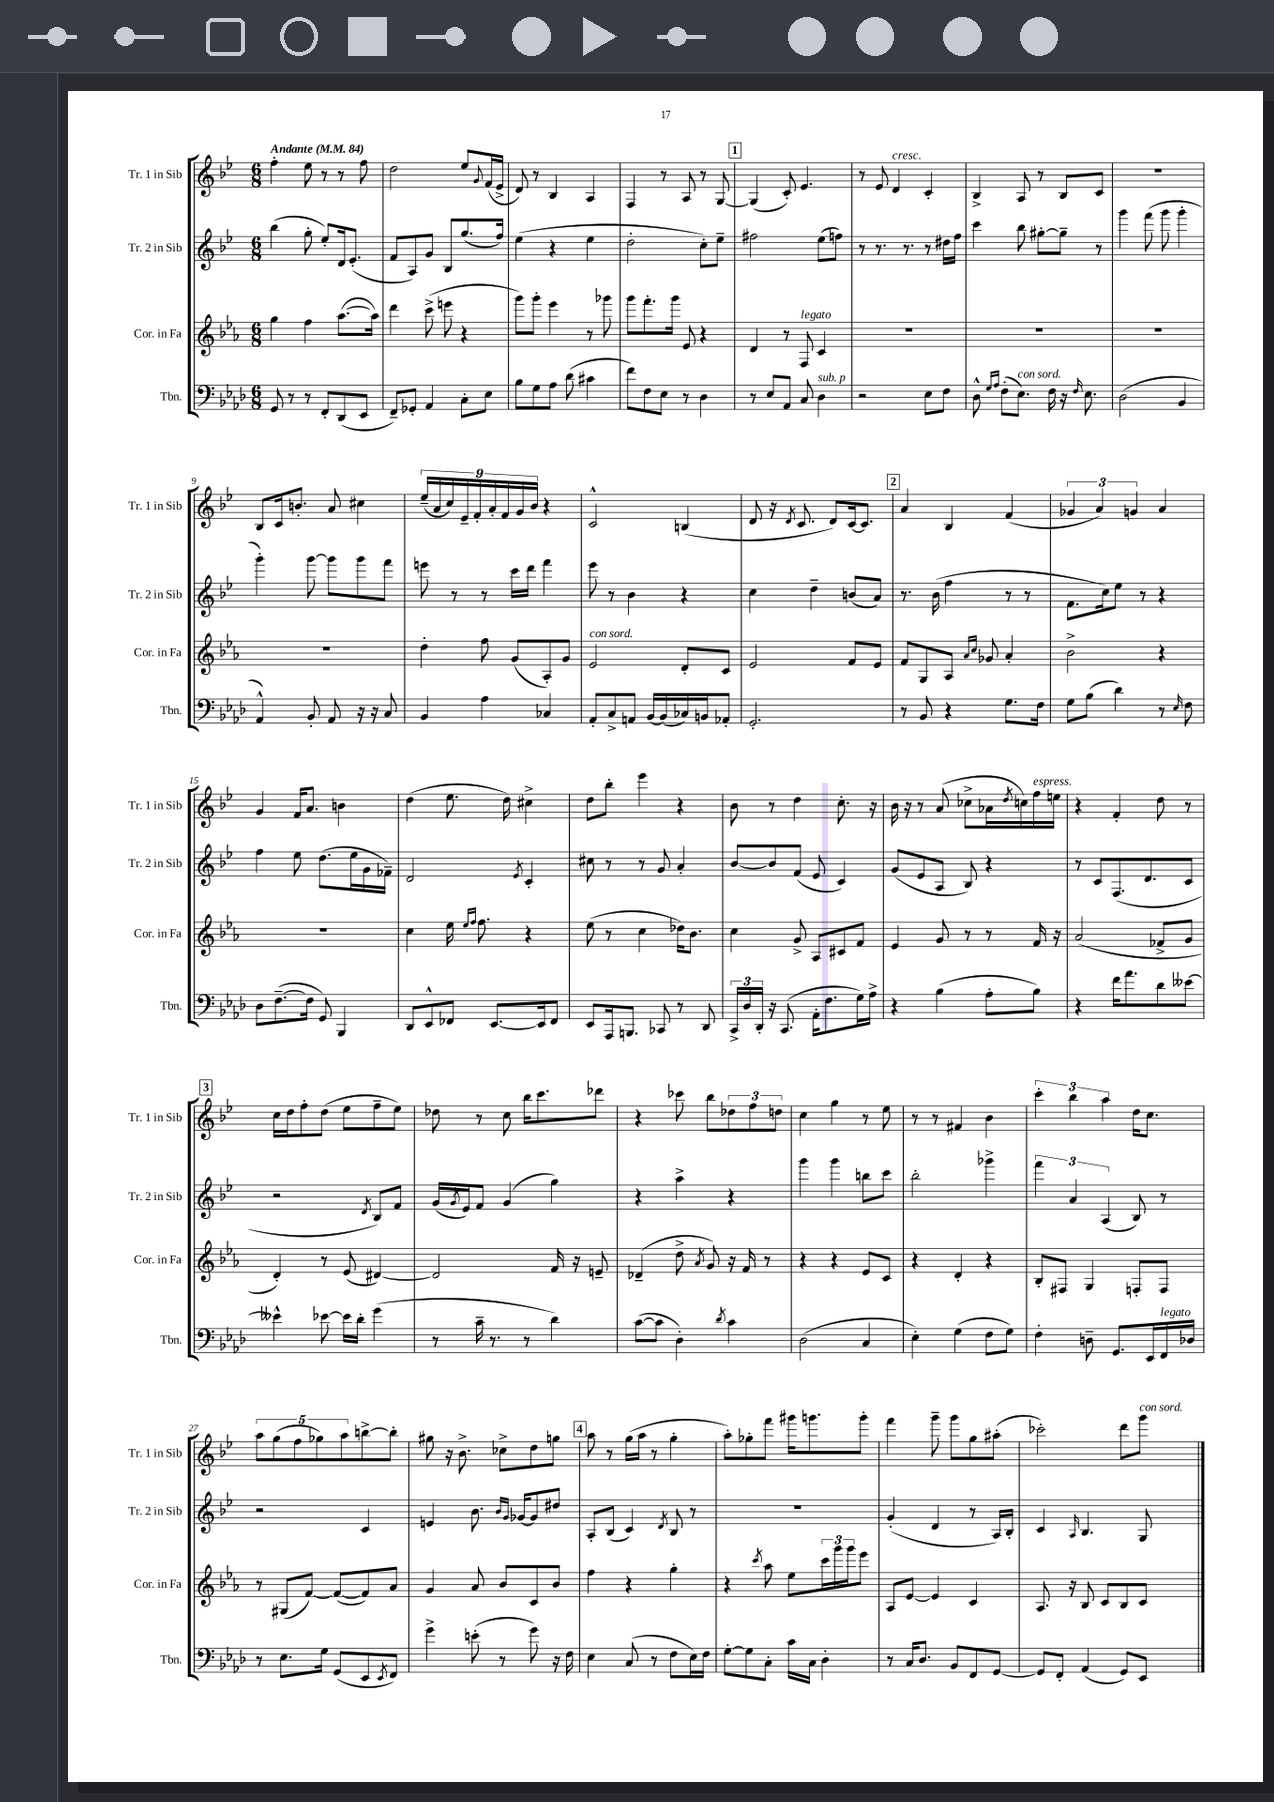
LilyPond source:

<<
\new StaffGroup <<
\new Staff = "s0" \with { instrumentName = "Tr. 1 in Sib" shortInstrumentName = "Tr. 1 in Sib" } {
    \clef treble \key bes \major \numericTimeSignature \time 6/8 \tempo "Andante" 4 = 84
    f''4-. ees''8 r8 r8 f''8 |
    d''2 ees''8 \appoggiatura { g'8 } f'16( ees'16-> |
    d'8) r8 bes4 a4 |
    f4 r8 a8 r8 g8~ |
    \mark \markup { \box "1" } g4( c'8-.) ees'4. |
    r8 ees'8 d'4^\markup { \italic "cresc." } c'4-. |
    bes4-> a8 r8 bes8 c'8 |
    R2. |
    bes8 c'16 b'8.-. a'8 cis''4 |
    \tuplet 9/8 { ees''16--( a'16 c''16) ees'16-- f'16-. a'16-. f'16 g'16 bes'16 } r4 |
    c'2-^ b4( |
    d'8 r16 \acciaccatura { d'8 } c'8. d'8) c'16~ c'8. |
    \mark \markup { \box "2" } a'4 bes4 f'4( |
    \tuplet 3/2 { ges'4 a'4) g'4 } a'4 |
    g'4 f'16 a'8. b'4 |
    d''4( ees''8. d''16) cis''4-> |
    d''8 bes''8-. ees'''4 r4 |
    bes'8 r8 d''4 c''8.-. r16 |
    bes'16 r16 r8 a'8( ces''8-> aes'16 \acciaccatura { d''8 } c''16) f''16^\markup { \italic "espress." } e''16 |
    r4 f'4-. d''8 r8 |
    \mark \markup { \box "3" } c''16 d''16 f''8-. d''8( ees''8 f''8-- ees''8) |
    des''8 r8 c''8 bes''16 c'''8. des'''8 |
    r4 ces'''8 bes''8 \tuplet 3/2 { des''8 f''8 d''8 } |
    c''4 g''4 r8 ees''8 |
    r8 r8 fis'4 bes'4 |
    \tuplet 3/2 { c'''4-. bes''4 a''4 } d''16 c''8. |
    \tuplet 5/4 { a''8 g''8( f''8 ges''8) a''8 } b''8~-> b''8-. |
    gis''8 r16 bes'8.-> ces''8-> d''8 g''8 |
    \mark \markup { \box "4" } a''8 r8 g''16( a''16 r8 g''4-. |
    a''8-.) ges''8-. f'''8 gis'''16 g'''8. g'''8-. |
    f'''4 g'''8-- g'''8 g''8 ais''8-.( |
    ces'''2-.) d'''8 g'''8^\markup { \italic "con sord." } \bar "|." |
}
\new Staff = "s1" \with { instrumentName = "Tr. 2 in Sib" shortInstrumentName = "Tr. 2 in Sib" } {
    \clef treble \key bes \major \numericTimeSignature \time 6/8
    bes''4( g''8-. ees''8-.) d'16 ees'8.-.( |
    f'8 a8) g'8 bes8 g''8.( f''16) |
    ees''4( r4 ees''4 |
    d''2-. c''8-.) ees''8-- |
    \mark \markup { \box "1" } fis''2 ees''8( f''8) |
    r8 r8. r8. r8 dis''16 f''16 |
    c'''4 bes''8 gis''8~-. gis''8-- r8 |
    g'''4 f'''8( g'''8 g'''4-. |
    g'''4-.) g'''8~ g'''8 g'''8 f'''8 |
    e'''8 r8 r8 c'''16 d'''16 f'''4 |
    ees'''8 r8 bes'4 r4 |
    c''4 d''4-- b'8( a'8) |
    \mark \markup { \box "2" } r8. bes'16( f''4 r8 r8 |
    f'8. c''16) ees''8 r8 r4 |
    f''4 ees''8 d''8.( ees''16 g'16 fes'16--) |
    d'2 \acciaccatura { ees'8 } c'4-. |
    cis''8 r8 r8 g'8 a'4-. |
    bes'8~ bes'8 f'8( ees'8 c'4) |
    g'8( ees'8 a8 bes8) r4 |
    r8 c'8 f8.( d'8. c'8 |
    \mark \markup { \box "3" } r2 \acciaccatura { d'8 } bes8) f'8 |
    g'16( \acciaccatura { g'8 } ees'16) f'8 g'4( g''4) |
    r4 a''4-> r4 |
    g'''4 g'''4 b''8 c'''8 |
    bes''2-. ges'''4-> |
    \tuplet 3/2 { f'''4 a'4 a4( } bes8) r8 |
    r2 c'4 |
    e'4 bes'8. \grace { bes'16 g'16 } ges'16~ ges'8 dis''8 |
    \mark \markup { \box "4" } a8-. bes8( c'4) \acciaccatura { d'8 } bes8 r8 |
    R2. |
    g'4-.( d'4 r8 a16) bes16-. |
    c'4 \grace { a16 } bes4. g8 \bar "|." |
}
\new Staff = "s2" \with { instrumentName = "Cor. in Fa" shortInstrumentName = "Cor. in Fa" } {
    \clef treble \key ees \major \numericTimeSignature \time 6/8
    g''4 f''4 aes''8.~( aes''16) |
    d'''4 c'''8->( e'''8 r4 |
    g'''8) g'''8-. ees'''4 r8 ges'''8 |
    g'''8 f'''8.-. g'''16 ees'8 r4 |
    \mark \markup { \box "1" } d'4 r8 f8^\markup { \italic "legato" } c'4 |
    R2. |
    R2. |
    R2. |
    R2. |
    d''4-. f''8 g'8( aes8-.) g'8 |
    ees'2^\markup { \italic "con sord." } d'8-. c'8 |
    ees'2 f'8 ees'8 |
    \mark \markup { \box "2" } f'8 g8 aes8 \grace { aes'16 c''16 } ges'8 aes'4-. |
    bes'2-> r4 |
    R2. |
    c''4 ees''16 \grace { ees''16 f''16 } f''8. r4 |
    ees''8( r8 c''4 des''16) bes'8. |
    c''4 g'8-> aes8 cis'8 f'8 |
    ees'4 g'8 r8 r8 f'16 r16 |
    aes'2( fes'8-> g'8 |
    \mark \markup { \box "3" } d'4-.) r8 ees'8( dis'4~) |
    dis'2 f'16 r16 e'8-- |
    des'4--( d''8-> \acciaccatura { aes'8 } g'8) r16 f'16 r8 |
    r4 r4 ees'8 c'8 |
    r4 d'4-. r4 |
    bes8-. fis8 g4 f8-. f8 |
    r8 gis8( f'8~) f'8~( f'8) aes'8 |
    g'4 aes'8 bes'8 c'8 bes'8 |
    \mark \markup { \box "4" } f''4 r4 g''4-. |
    r4 \acciaccatura { c'''8 } aes''8 ees''8 \tuplet 3/2 { c'''16 g'''16 g'''16 } ees'''8 |
    aes8 ees'8~ ees'4 c'4 |
    aes8. r16 bes8 c'8 bes8 c'8 \bar "|." |
}
\new Staff = "s3" \with { instrumentName = "Tbn." shortInstrumentName = "Tbn." } {
    \clef bass \key aes \major \numericTimeSignature \time 6/8
    g,8 r8 r8 f,8-. des,8( ees,8 |
    f,8--) ges,8-. aes,4 c8-. ees8 |
    bes8 g8 aes8 des'8( cis'4 |
    f'8) f8 ees8 r8 des4 |
    \mark \markup { \box "1" } r8 ees8 aes,8 c8 des4^\markup { \italic "sub. p" } |
    r2 ees8 f8 |
    des8-^ \grace { g16 aes16 } f8-.( ees8.^\markup { \italic "con sord." }) f16 r16 \grace { f16 } ees8. |
    des2( bes,4 |
    aes,4-^) bes,8-. aes,8 r16 r16 c8 |
    bes,4 aes4 ces4 |
    aes,8-. c8-> a,8 bes,16~ bes,16( ces16) b,16 aes,8-. |
    g,2.-. |
    \mark \markup { \box "2" } r8 bes,8 r4 g8. f16 |
    g8 bes8( des'4) r8 \grace { ees16 } f8 |
    des8 f8.~--( f16 g,8) bes,,4 |
    des,8 ees,8-^ fes,8 ees,8.~ ees,16 fes,8 |
    ees,8 aes,,16 b,,8. ces,8 r8 des,8 |
    \tuplet 3/2 { c,16-> des16 des,16-. } r16 c,8.( aes,16-. f8. g16) aes16-> |
    r4 bes4( aes8-. bes8) |
    r4 f'16 aes'8. des'8 eeses'8~ |
    \mark \markup { \box "3" } eeses'4-^ ees'8~ ees'16 des'16-. g'4( |
    r8 c'16-- r8. r8 des'4) |
    c'8~( c'8 des4-.) \acciaccatura { des'8 } c'4 |
    des2( c4 |
    ees4-.) g4( f8 g8) |
    f4-. d8-- g,8. ees,16 f,16^\markup { \italic "legato" } des16 |
    r8 ees8. g16 g,8( ees,8 \acciaccatura { ees,8 } f,8) |
    g'4-> e'8-.( r8 g'8) r16 f16 |
    \mark \markup { \box "4" } ees4 c8( r8 f8 ees16) f16 |
    g8~-. g8 c8-. c'16 c16 des4-. |
    r8 c16 des8. bes,8 f,8 g,8~ |
    g,8 f,8-. aes,4( g,8) ees,8 \bar "|." |
}
>>
>>
